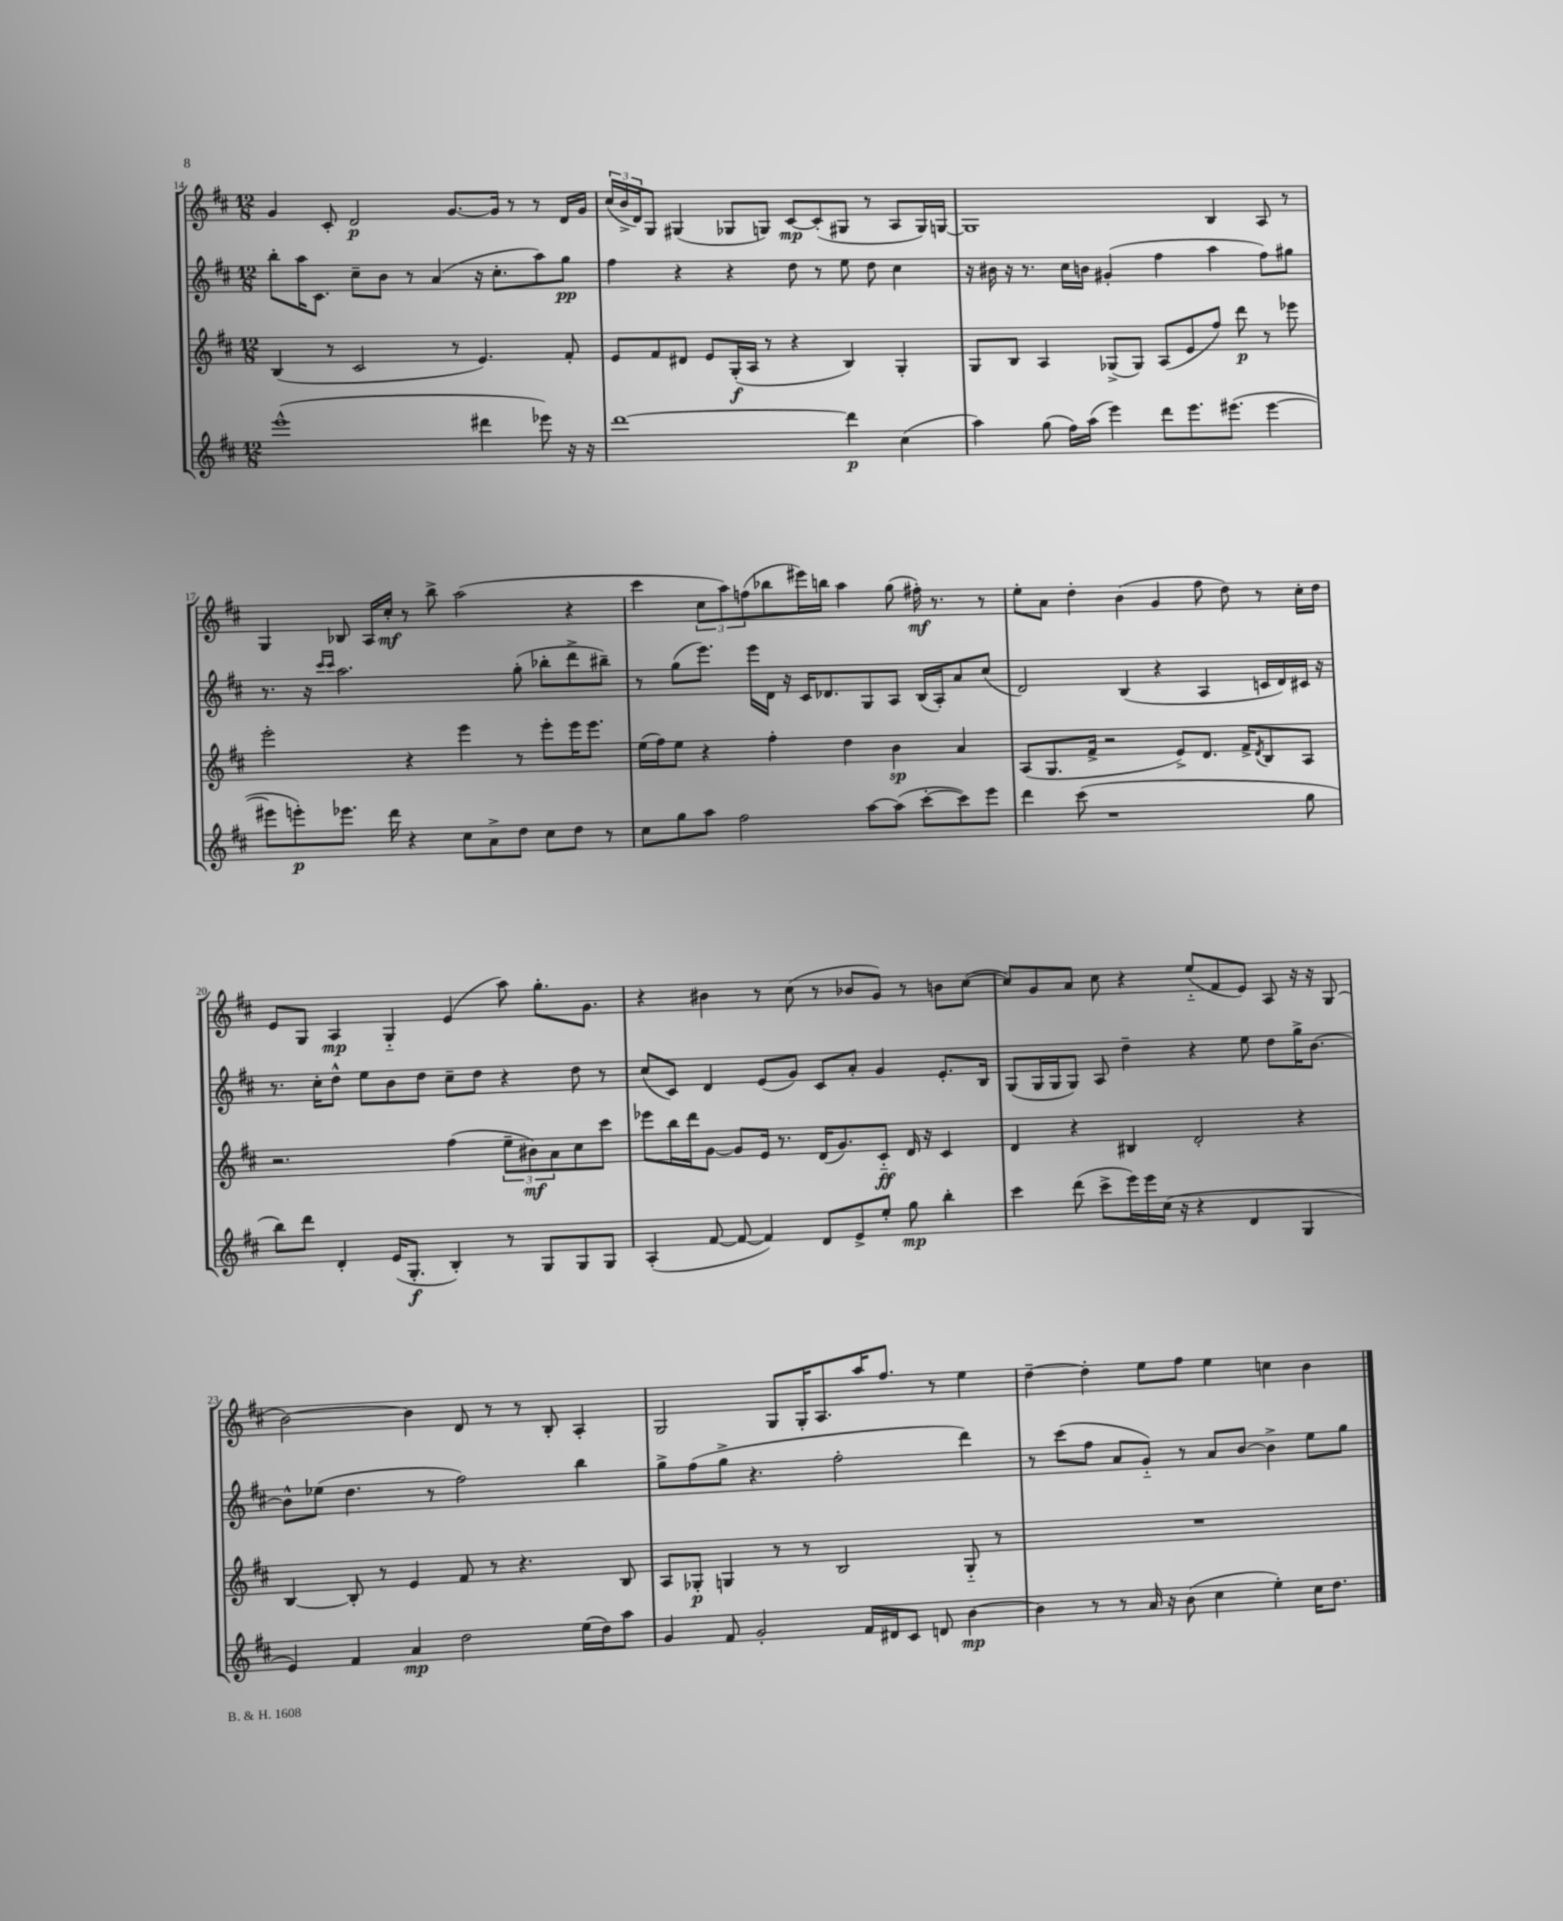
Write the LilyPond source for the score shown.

<<
\new StaffGroup <<
\new Staff = "s0" {
    \clef treble \key d \major \numericTimeSignature \time 12/8
    g'4 cis'8-. d'2\p g'8.~ g'16 r8 r8 d'16 g'16 |
    \tuplet 3/2 { cis''16( b'16-> d'16) } g8 gis4( ges8 g8) cis'8~\mp cis'8-.( gis8 r8 a8 gis16) g16~ |
    g1 b4 a8 r8 |
    g4 bes8 a16 cis''16-.\mf r8 b''8-> a''2( r4 |
    cis'''4 \tuplet 3/2 { cis''8 a''8) f''8( } bes''8 eis'''16) b''16 a''4 g''8( fis''16-.\mf) r8. r8 |
    e''8-. a'8 d''4-. b'4( g'4 fis''8 d''8) r8 cis''16-. d''16 |
    e'8 g8 a4\mp g4-_ e'4( a''8) g''8.-. g'8. |
    r4 bis'4 r8 cis''8( r8 bes'8 g'8) r8 b'8 cis''8~( |
    cis''8) g'8 a'8 cis''8 r4 e''8-_( fis'8 e'8) a8 r16 r16 g8( |
    b'2~) b'4 d'8 r8 r8 b8-. a4-. |
    g2 g8 g16-. a8. a''16 fis''8. r8 e''4 |
    d''4~-- d''4-. e''8 fis''8 e''4 c''4 b'4 \bar "|." |
}
\new Staff = "s1" {
    \clef treble \key d \major \numericTimeSignature \time 12/8
    b''8-. a''16 cis'8. cis''8-- b'8 r8 a'4( r16 cis''8.-. a''8) g''8\pp |
    fis''4 r4 r4 d''8 r8 e''8 d''8 cis''4 |
    r16 bis'16 r16 r8. cis''16 b'16 gis'4-.( fis''4 a''4 fis''8) gis''8 |
    r8. r16 \grace { cis'''16 cis'''16 } a''2. g''8-.( bes''8-. d'''8-> bis''8--) |
    r8 g''8( e'''8.) e'''16 d'16 r16 cis'16 des'8. g8 a8 b16( a16-.) a'8 cis''8( |
    d'2) b4( r4 a4 c'16 d'16) cis'16 r16 |
    r8. cis''16-. d''8-^ e''8 b'8 d''8 cis''8-- d''8 r4 d''8 r8 |
    cis''8( cis'8) d'4 e'8( g'8) cis'8 a'8-. g'4 e'8.-. b16 |
    g8( g16 g16 g8) a8 d''4-- r4 e''8 d''8 g''16-> b'8.~ |
    b'8-^ ees''8( d''4. r8 fis''2) b''4 |
    g''8-> fis''8( g''8-> r4. fis''2-. d'''4) |
    r8 cis'''8( fis''8 a'8 g'8-_) r8 a'8 b'8~ b'4-> e''8 g''8 \bar "|." |
}
\new Staff = "s2" {
    \clef treble \key d \major \numericTimeSignature \time 12/8
    b4( r8 cis'2 r8 e'4.) fis'8-. |
    e'8 fis'8 dis'8 e'8 g16-.\f( a16 r8 r4 b4) g4-. |
    g8 b8 a4 ges8->( ges8) a8( e'8 fis''8) d'''8\p r8 ees'''8 |
    e'''2-. r4 e'''4 r8 e'''8-. e'''16 e'''8. |
    e''16( fis''16) e''8 r4 fis''4-. d''4 b'4\sp a'4 |
    a8( g8. fis'16-> r2 e'8->) d'8. fis'16-> \acciaccatura { d'8 } b8 a8 |
    r2. fis''4( \tuplet 3/2 { e''8-- bis'8\mf) a'8 } cis''8 cis'''8 |
    ees'''8 b''16 d'''16 g'8~ g'8 e'16 r8. d'16( g'8.) cis'8-_\ff d'16 r16 cis'4 |
    d'4 r4 bis4 d'2-. r4 |
    b4~ b8-. r8 e'4 fis'8 r8 r4. b8 |
    a8 ges8-.\p g4 r8 r8 b2 g8-_ r8 |
    R1. \bar "|." |
}
\new Staff = "s3" {
    \clef treble \key d \major \numericTimeSignature \time 12/8
    e'''1-^( dis'''4 ees'''8) r16 r16 |
    d'''1~ d'''4\p cis''4( |
    a''4) g''8( fis''16) a''16( e'''4) d'''8 e'''8. eis'''8.( eis'''4~ |
    eis'''8 e'''8-.\p) ees'''8. d'''16 r4 cis''8 a'8-> d''8 cis''8 d''8 r8 |
    cis''8 g''8 a''8 fis''2 a''8~ a''8( cis'''8~-. cis'''8) e'''8 |
    d'''4 cis'''8( r1 g''8 |
    b''8) d'''8 d'4-. e'16( g8.-.\f b4-.) r8 g8 g8 g8 |
    a4-.( fis'8~ fis'8~ fis'4) d'8 e'8-> e''8-. g''8\mp b''4-. |
    cis'''4 d'''8( cis'''8-> e'''16) e'''16 cis''16( r16 r4 d'4 g4 |
    e'4) fis'4 a'4\mp d''2 e''16( d''16) a''8 |
    g'4 fis'8 g'2-. fis'16 dis'16 cis'8 d'8 b'4~\mp |
    b'4 r8 r8 a'16 r16 b'8( cis''4 e''4-.) cis''16 d''8. \bar "|." |
}
>>
>>
\layout { \context { \Score currentBarNumber = #14 } }
